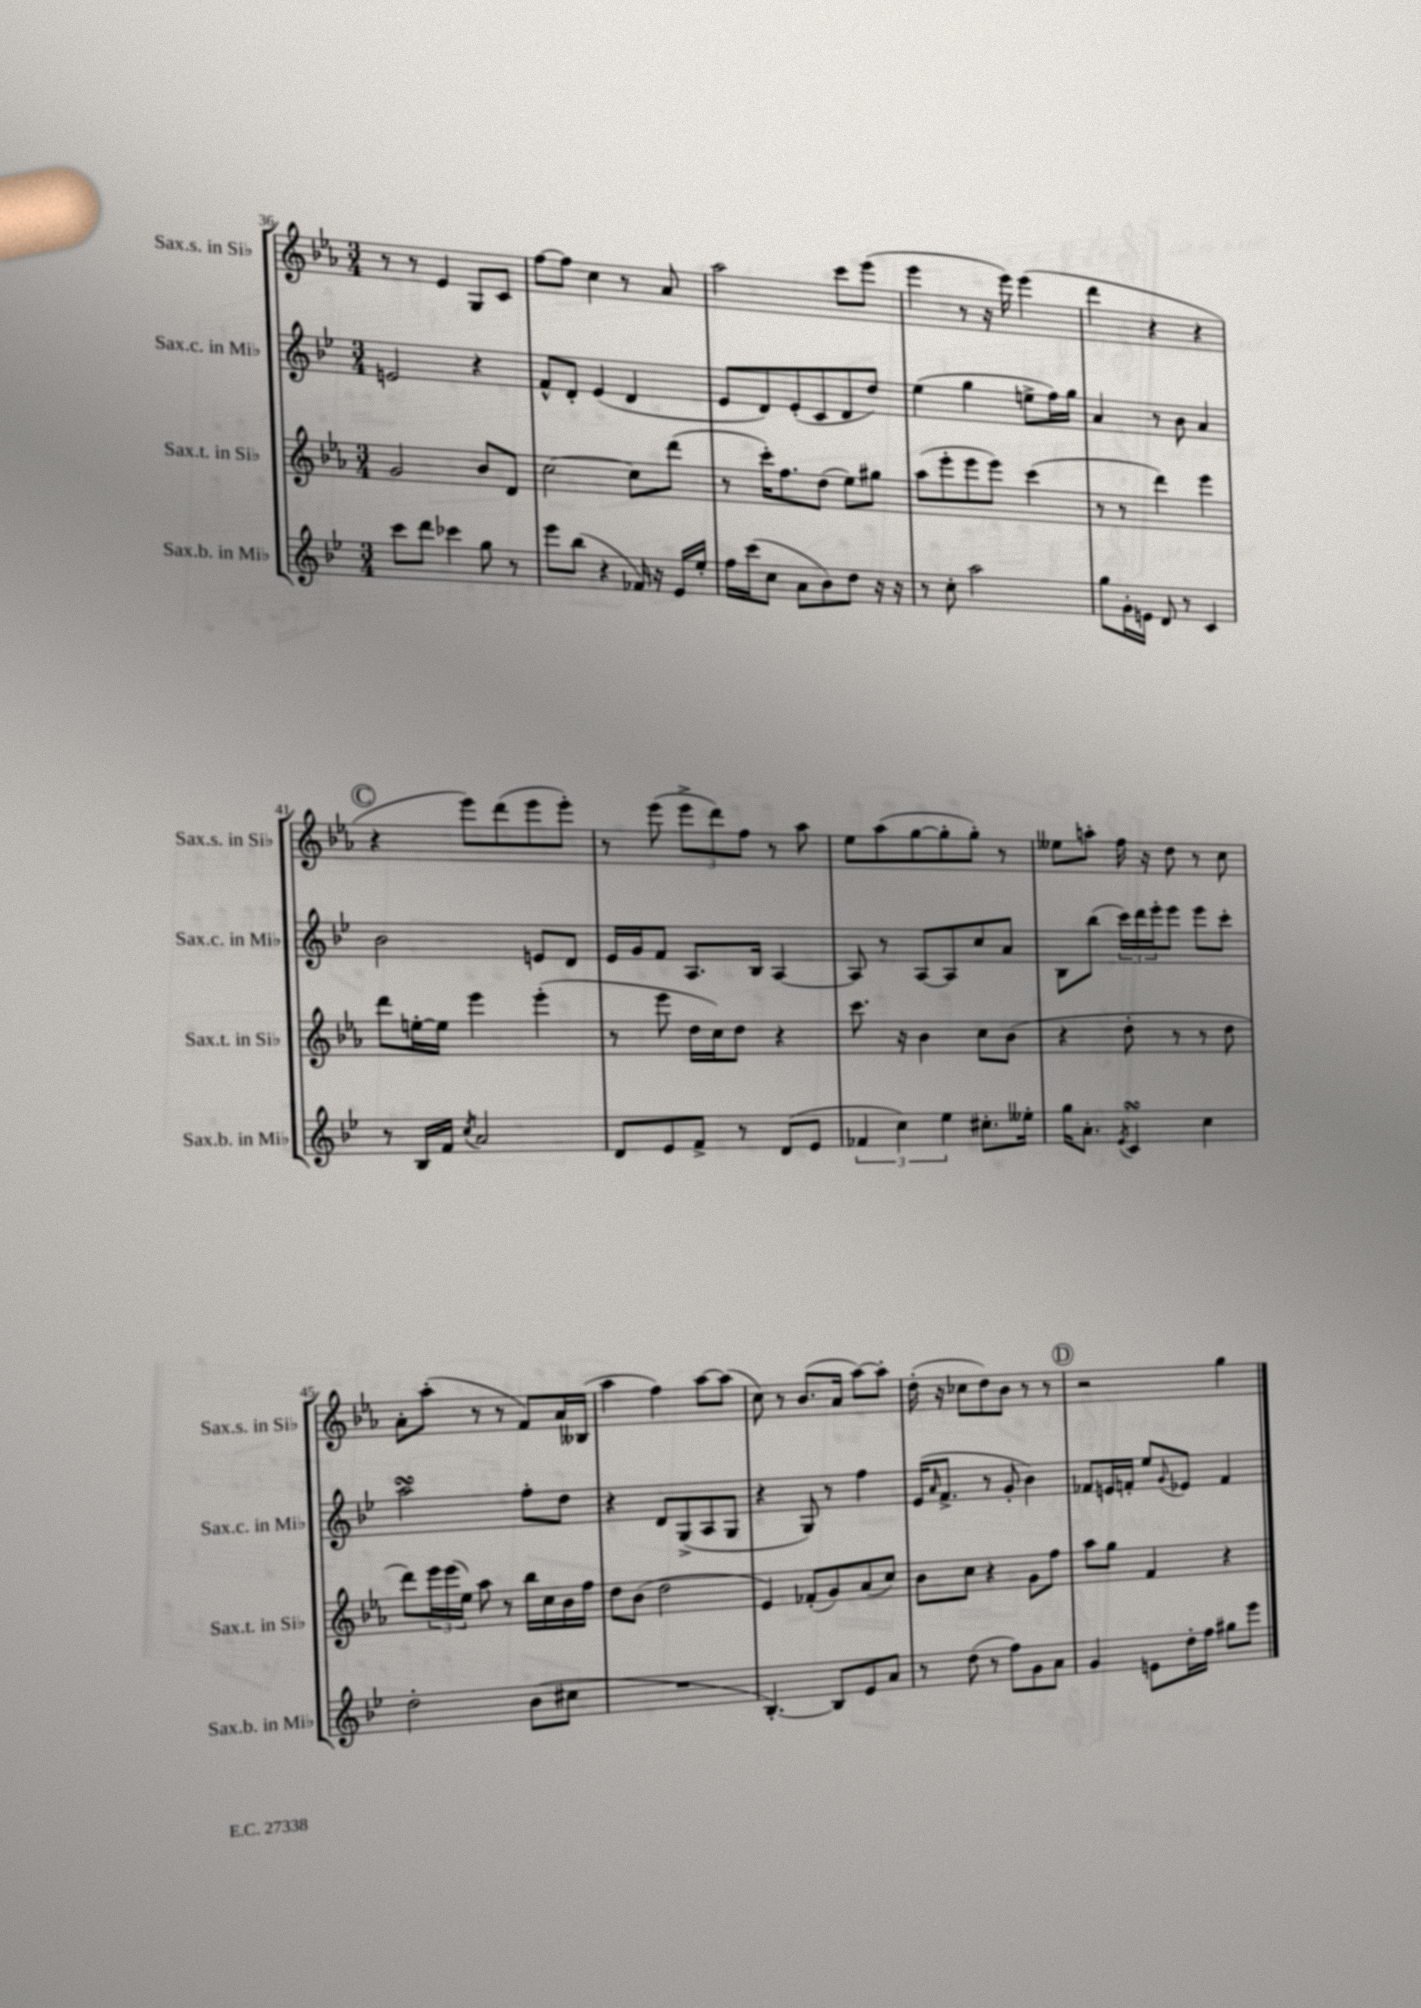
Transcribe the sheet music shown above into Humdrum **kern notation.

**kern	**kern	**kern	**kern
*staff4	*staff3	*staff2	*staff1
*clefG2	*clefG2	*clefG2	*clefG2
*k[b-e-]	*k[b-e-a-]	*k[b-e-]	*k[b-e-a-]
*M3/4	*M3/4	*M3/4	*M3/4
8ccc\L	2g/	2e/	8r
8ddd\J	.	.	8r
4ccc-\	.	.	4e-/
8gg\	8b-/L	4r	8G/L
8r	8d/J	.	8c/J
=	=	=	=
8eee-\L	[2cc\	8f^^/L	[8ff\L
(8bb-\J	.	8d'/J	8ff\]J
4r	.	(4e-/	4cc\
16f-/)	8cc\]L	4d/	8r
16r	.	.	.
16e-/LL	(8ddd\J	.	8a-/
16ee-'/JJ	.	.	.
=	=	=	=
16ff\LL	8r	8e-/L	2aa-\
(16ccc\J	.	.	.
8cc\J	16ccc'\LK)	8d/)	.
.	8.ff\	.	.
8a\L	.	(8e-'/	.
8b-\)	(8dd\J	8c/	.
8dd\J	8ee-\L)	8d/	8ccc\L
16r	8gg#\J	8dd/J)	(8eee-\J
16r	.	.	.
=	=	=	=
8r	(8aa-\L	(4ee-\	4eee-\
8cc'\	8eee-'\	.	.
2aa\	8eee-\	4gg\	8r
.	8eee-\J)	.	16r
.	.	.	16eee-\)
.	(4ccc\	8ee^\L	(4eee-\
.	.	16ff\L)	.
.	.	16gg\JJ	.
=	=	=	=
8gg\L	8r	4a/	4ddd\
16g'\L	8r	.	.
16e\JJ	.	.	.
8d/	4ddd\)	8r	4r
8r	.	8b-\	.
4c/	4eee-\	4a/	4r
=	=	=	=
8r	8ddd\L	2b-\	4r
16B-/LL	[16ee'\L	.	.
16f/JJ	16ee\]JJ	.	.
8qcc/	.	.	.
2a/	4eee-\	.	8eee-\L)
.	.	.	(8ddd\
.	(4eee-'\	8e/L	8eee-\
.	.	8d/J	8eee-'\J)
=	=	=	=
8d/L	8r	16e-/LL	8r
.	.	16g/J	.
8e-/	8eee-\	8f/J	(8eee-\
8f^/J	16dd\LL	8.A/L	12eee-^\L
.	16cc\J)	.	.
.	.	.	12ddd\)
8r	8dd\J	.	.
.	.	.	12ff\J
.	.	16B-/Jk	.
(8d/L	4r	[4A/	8r
8e-/J	.	.	8aa-\
=	=	=	=
6f-/	8.ccc\	8A/]	8ee-\L
.	.	8r	(8aa-\
6cc\)	.	.	.
.	16r	.	.
.	4b-\	[8A/L	[8gg\
6ee-\	.	.	.
.	.	8A/]	8gg'\]
8.cc#'\L	8cc\L	8cc/	8gg'\J)
.	(8b-\J	8a/J	8r
16ee--'\Jk	.	.	.
=	=	=	=
16gg\LK	4r	8B-\L	8ee--\L
8.a'\J	.	.	.
.	.	(8bb-\J	8aa'\J
8qe-/	.	.	.
4c/	8dd'\	24ccc\LL)	16ff\
.	.	24ddd\	.
.	.	.	16r
.	.	24eee-'\J	.
.	8r	8eee-\J	8dd\
4cc\	8r	8eee-\L	8r
.	8dd\	8ccc'\J	8cc\
=	=	=	=
2dd'\	8ddd\L)	2aa\	8a-'\L
.	24eee-\L	.	(8aa-'\J
.	(24eee-\	.	.
.	24ee-\JJ)	.	.
.	8aa-\	.	8r
.	8r	.	8r
(8b-\L	16bb-\LL	8ff'\L	8f/L)
.	16cc\	.	.
8cc#\J	16b-\	8dd\J	16a-/L
.	16ff\JJ	.	(16B--/JJ
=	=	=	=
2.r	8dd\L	4r	4aa-\
.	(8b-\J	.	.
.	2dd\	8d/L	4ff\)
.	.	(8G^/	.
.	.	8A/	[8aa-\L
.	.	8G/J	(8aa-\]J
=	=	=	=
[4.B-'/)	4e-/)	4r	8cc\)
.	.	.	8r
.	(8f-'/L	8G/)	(8.b-/L
8B-/]L	8g/)	8r	.
.	.	.	16a-/Jk
8e-/	(8a-/	4ff\	[8aa-\L)
8a/J	8cc/J)	.	8aa-'\]J
=	=	=	=
8r	8b-\L	(16e-/LK	(16dd'\
.	.	16qqa/	.
.	.	8.f^/J	16r
(8dd\	8cc\J	.	8cc-\L
8r	4r	8r	8dd\)
8ff\L)	.	8g'/	8b-\J
8g\	8g\L	4b-\)	8r
8a\J	8ff\J	.	8r
=	=	=	=
4g/	8aa-\L	8f-/L	2r
.	8gg\J	16e/L	.
.	.	16f'/JJ	.
8e\L	4f/	8ee-/L	.
.	.	8qqg/	.
16dd'\L	.	8e-/J	.
16ff\JJ	.	.	.
8gg#\L	4r	4f/	4gg\
8eee-\J	.	.	.
==	==	==	==
*-	*-	*-	*-
